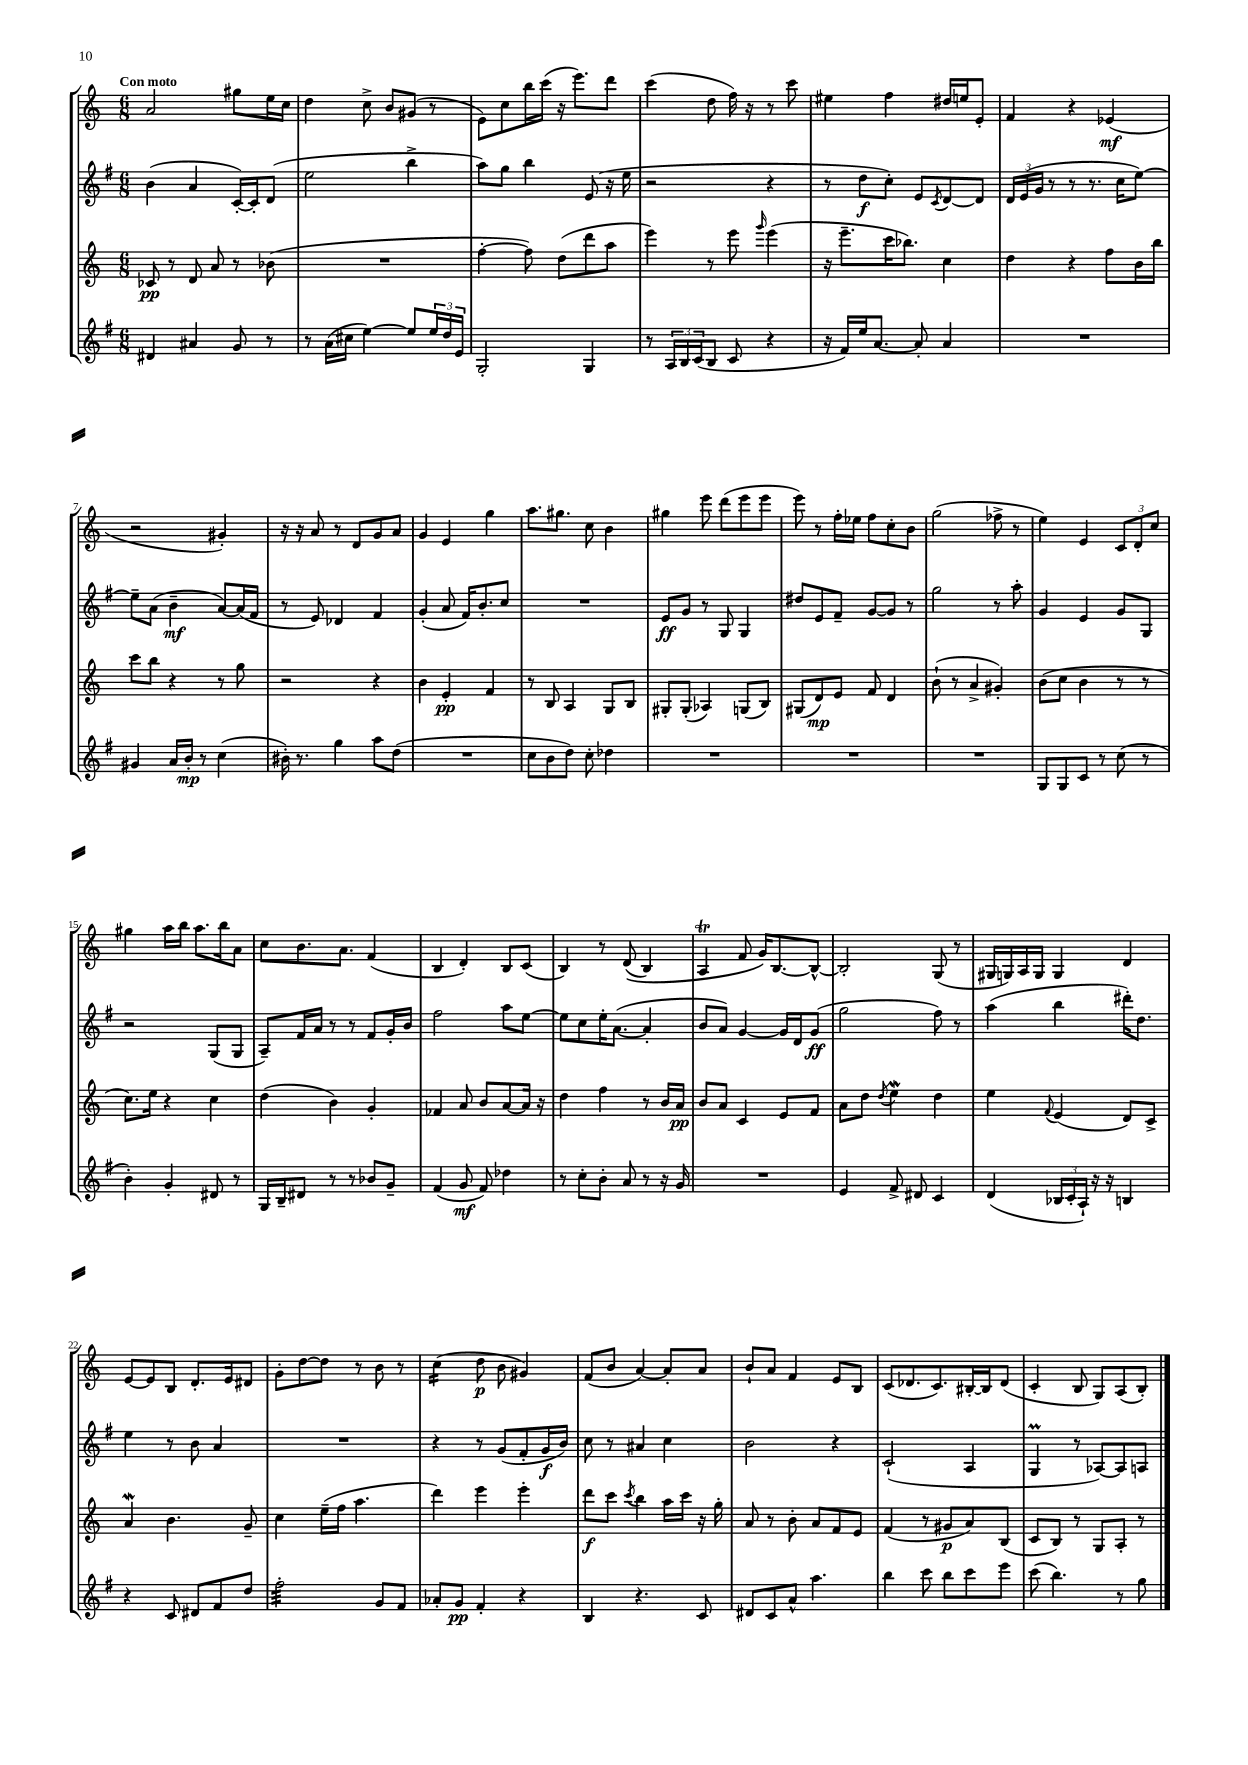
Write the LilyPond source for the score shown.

<<
\new StaffGroup <<
\new Staff = "s0" {
    \clef treble \key c \major \numericTimeSignature \time 6/8 \tempo "Con moto"
    a'2 gis''8 e''16 c''16 |
    d''4 c''8-> b'8 gis'8( r8 |
    e'8) c''8 b''16 c'''16( r16 e'''8.) d'''8 |
    c'''4( d''8 f''16) r16 r8 c'''8 |
    eis''4 f''4 dis''16 e''16 e'8-. |
    f'4 r4 ees'4\mf( |
    r2 gis'4-.) |
    r16 r16 a'8 r8 d'8 g'8 a'8 |
    g'4 e'4 g''4 |
    a''8. gis''8. c''8 b'4 |
    gis''4 e'''8 d'''8( e'''8 e'''8 |
    e'''8) r8 f''16-. ees''16 f''8 c''8-. b'8 |
    g''2( fes''8-> r8 |
    e''4) e'4 \tuplet 3/2 { c'8 d'8-. c''8 } |
    gis''4 a''16 b''16 a''8. b''16 a'8 |
    c''8 b'8. a'8. f'4( |
    b4 d'4-.) b8 c'8( |
    b4) r8 d'8(\( b4) |
    a4\trill f'8 g'16\) b8.~ b8~-^ |
    b2-. g8( r8 |
    gis16 g16) a16 g16 g4 d'4 |
    e'8~ e'8 b8 d'8.-. e'16 dis'8 |
    g'8-. d''8~ d''8 r8 b'8 r8 |
    c''4:16( d''8\p b'8 gis'4) |
    f'8( b'8 a'4~) a'8-. a'8 |
    b'8-! a'8 f'4 e'8 b8 |
    c'8( des'8. c'8.) bis16~-. bis16 des'8( |
    c'4-. b8 g8) a8( b8-.) \bar "|." |
}
\new Staff = "s1" {
    \clef treble \key g \major \numericTimeSignature \time 6/8
    b'4( a'4 c'16~-.) c'16-. d'8( |
    e''2 b''4-> |
    a''8) g''8 b''4 e'8( r16 e''16 |
    r2 r4 |
    r8 d''8\f c''8-.) e'8 \acciaccatura { c'8 } d'8~ d'8 |
    \tuplet 3/2 { d'16 e'16( g'16 } r8 r8 r8. c''16 e''8~) |
    e''8-- a'8( b'4--\mf a'8~) a'16( fis'16 |
    r8 e'8) des'4 fis'4 |
    g'4-.( a'8 fis'16) b'8.-. c''8 |
    R2. |
    e'8\ff g'8 r8 g8 g4 |
    dis''8 e'8 fis'8-- g'8~ g'8 r8 |
    g''2 r8 a''8-. |
    g'4 e'4 g'8 g8 |
    r2 g8( g8 |
    a8--) fis'16 a'16 r8 r8 fis'8 g'16-. b'16 |
    fis''2 a''8 e''8~ |
    e''8 c''8 e''16-. a'8.~( a'4-. |
    b'8 a'8) g'4~ g'16 d'16 g'8\ff( |
    g''2 fis''8) r8 |
    a''4( b''4 dis'''16-.) d''8. |
    e''4 r8 b'8 a'4 |
    R2. |
    r4 r8 g'8( fis'8-. g'16\f b'16) |
    c''8 r8 ais'4 c''4 |
    b'2 r4 |
    c'2-!( a4 |
    g4\prall r8 aes8~) aes8 a8 \bar "|." |
}
\new Staff = "s2" {
    \clef treble \key c \major \numericTimeSignature \time 6/8
    ces'8\pp r8 d'8 a'8 r8 bes'8( |
    R2. |
    f''4~-. f''8) d''8( d'''8 a''8 |
    e'''4) r8 e'''8 \grace { g'''16 } e'''4( |
    r16 e'''8.-- c'''16 bes''8.) c''4 |
    d''4 r4 f''8 b'16 b''16 |
    c'''8 b''8 r4 r8 g''8 |
    r2 r4 |
    b'4 e'4-.\pp f'4 |
    r8 b8 a4 g8 b8 |
    gis8-. gis8-.( aes4) g8( b8) |
    gis8( d'8\mp) e'8 f'8 d'4 |
    b'8-!( r8 a'4-> gis'4-.) |
    b'8( c''8 b'4 r8 r8 |
    c''8.) e''16 r4 c''4 |
    d''4( b'4) g'4-. |
    fes'4 a'8 b'8 a'8~ a'16 r16 |
    d''4 f''4 r8 b'16 a'16\pp |
    b'8 a'8 c'4 e'8 f'8 |
    a'8 d''8 \acciaccatura { d''8 } e''4\mordent d''4 |
    e''4 \appoggiatura { f'8 } e'4( d'8) c'8-> |
    a'4\mordent b'4. g'8-- |
    c''4 e''16--( f''16 a''4. |
    d'''4) e'''4 e'''4-. |
    d'''8\f c'''8 \acciaccatura { c'''8 } b''4 a''16 c'''16 r16 g''16-. |
    a'8 r8 b'8-. a'8 f'8 e'8 |
    f'4( r8 gis'8\p a'8) b8( |
    c'8 b8) r8 g8 a8-. r8 \bar "|." |
}
\new Staff = "s3" {
    \clef treble \key g \major \numericTimeSignature \time 6/8
    dis'4 ais'4 g'8 r8 |
    r8 a'16( cis''16 e''4~) e''8 \tuplet 3/2 { e''16 d''16 e'16 } |
    g2-. g4 |
    r8 \tuplet 3/2 { a16 b16 c'16( } b8 c'8 r4 |
    r16 fis'16) e''16 a'8.~ a'8-. a'4 |
    R2. |
    gis'4 a'16 b'16-.\mp r8 c''4( |
    bis'16-.) r8. g''4 a''8 d''8( |
    R2. |
    c''8 b'8 d''8) c''8-. des''4 |
    R2. |
    R2. |
    R2. |
    g8 g8 c'8 r8 c''8( r8 |
    b'4-.) g'4-. dis'8 r8 |
    g16 b16-- dis'8 r8 r8 bes'8 g'8-- |
    fis'4( g'8\mf fis'8) des''4 |
    r8 c''8-. b'8-. a'8 r8 r16 g'16 |
    R2. |
    e'4 fis'8-> dis'8 c'4 |
    d'4( \tuplet 3/2 { bes16 c'16-. a16-!) } r16 r16 b4 |
    r4 c'8 dis'8 fis'8 d''8 |
    fis''2:32-. g'8 fis'8 |
    aes'8-. g'8\pp fis'4-. r4 |
    b4 r4. c'8 |
    dis'8 c'8 a'8-^ a''4. |
    b''4 c'''8 b''8 c'''8 e'''8 |
    c'''8( b''4.) r8 g''8 \bar "|." |
}
>>
>>
